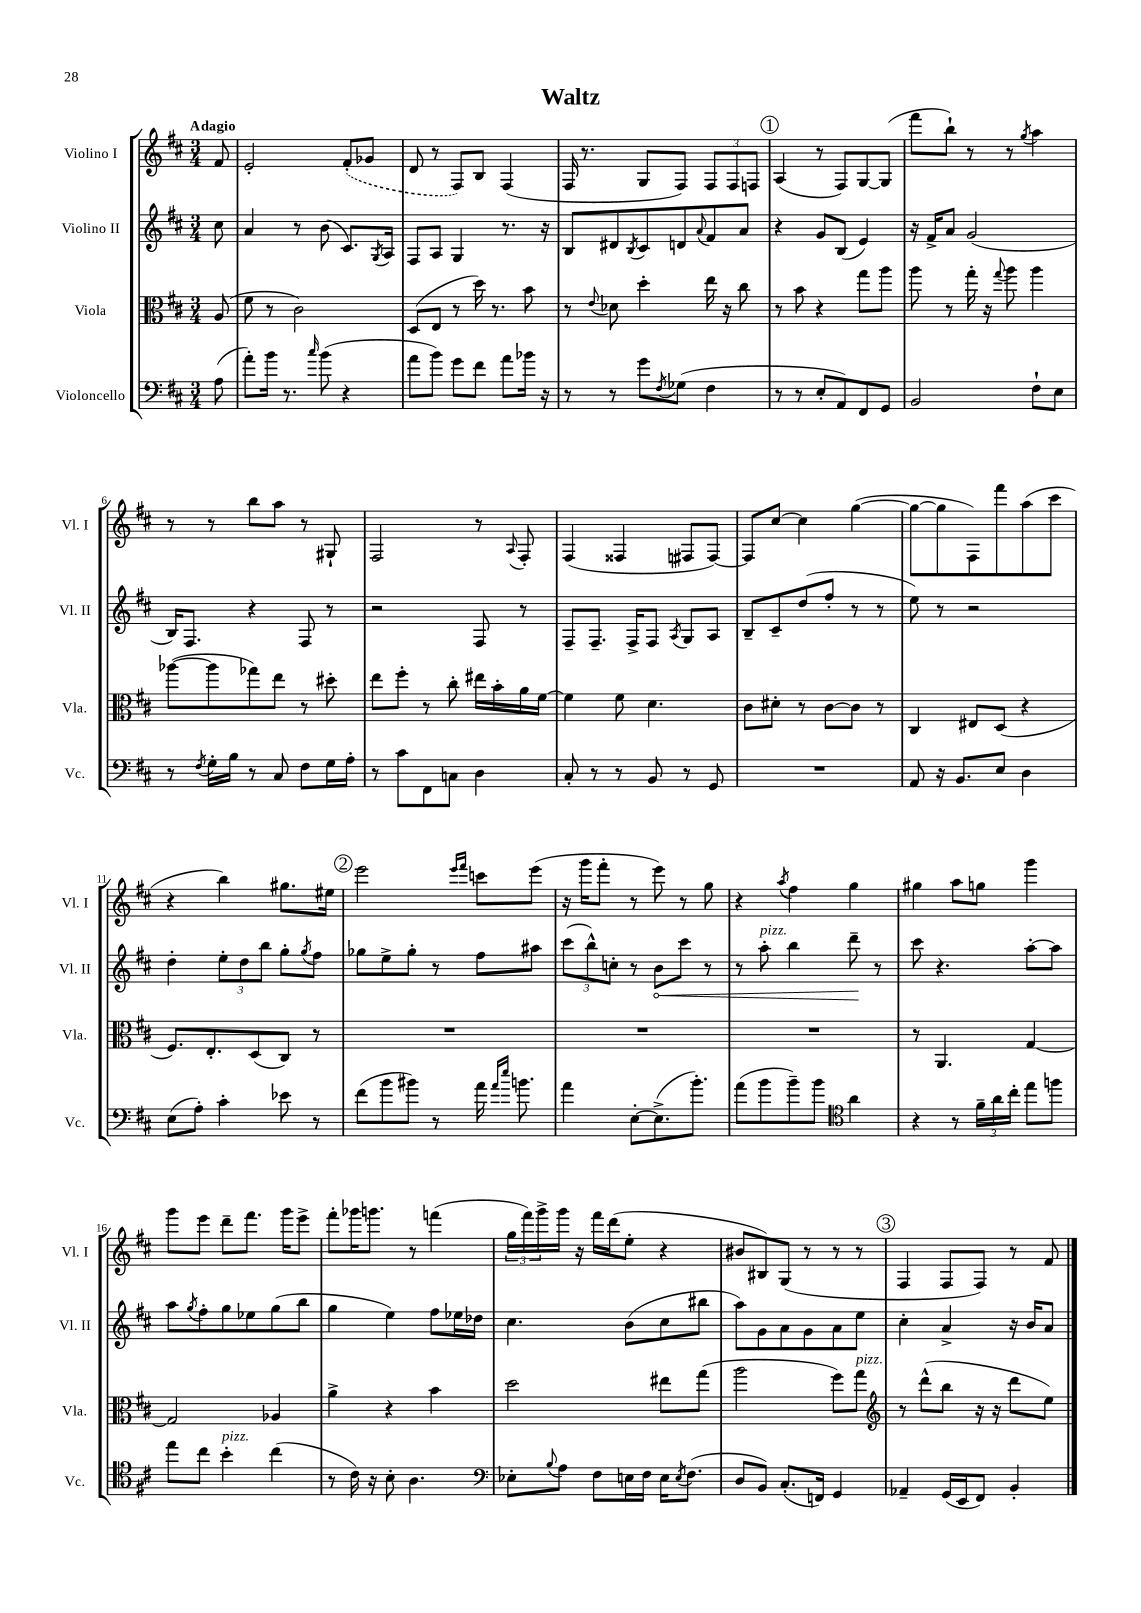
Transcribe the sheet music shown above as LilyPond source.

\header { title = "Waltz" }
<<
\new StaffGroup <<
\new Staff = "s0" \with { instrumentName = "Violino I" shortInstrumentName = "Vl. I" } {
    \clef treble \key d \major \numericTimeSignature \time 3/4 \partial 8 \tempo "Adagio"
    fis'8 |
    e'2-. \once \slurDashed fis'8-.( ges'8 |
    d'8 r8 fis8) b8 fis4( |
    fis16 r8. g8 fis8) \tuplet 3/2 { fis8 fis8 f8 } |
    \mark \markup { \circle "1" } a4( r8 fis8) g8~ g8( |
    fis'''8 b''8-!) r8 r8 \acciaccatura { g''8 } a''4 |
    r8 r8 b''8 a''8 r8 gis8-! |
    fis2 r8 \appoggiatura { a8 } fis8-. |
    fis4( fisis4 fis8 fis8~) |
    fis8 cis''8~ cis''4 g''4~( |
    g''8~ g''8 fis8) fis'''8 a''8( cis'''8 |
    r4 b''4) gis''8. eis''16 |
    \mark \markup { \circle "2" } e'''2 \grace { e'''16 fis'''16 } c'''8 e'''8( |
    r16 g'''16 fis'''8-. r8 e'''8) r8 g''8 |
    r4 \acciaccatura { a''8 } fis''4 g''4 |
    gis''4 a''8 g''8 g'''4 |
    g'''8 e'''8 d'''8-- fis'''8. g'''16 e'''8-> |
    fis'''8-. ges'''16 g'''8. r8 f'''4( |
    \tuplet 3/2 { g''16 fis'''16) g'''16-> } g'''16 r16 fis'''16 d'''16( e''8-. r4 |
    bis'8 bis8) g8( r8 r8 r8 |
    \mark \markup { \circle "3" } fis4 fis8 fis8) r8 fis'8 \bar "|." |
}
\new Staff = "s1" \with { instrumentName = "Violino II" shortInstrumentName = "Vl. II" } {
    \clef treble \key d \major \numericTimeSignature \time 3/4 \partial 8
    cis''8 |
    a'4 r8 b'8( cis'8.) \acciaccatura { g8 } a16 |
    fis8 a8 g4 r8. r16 |
    b8 dis'8 \acciaccatura { b8 } cis'8 d'8 \appoggiatura { a'8 } fis'8 a'8 |
    \mark \markup { \circle "1" } r4 g'8 b8( e'4) |
    r16 fis'16-> a'8 g'2( |
    b16) fis8. r4 fis8 r8 |
    r2 fis8 r8 |
    fis8-- fis8.-- fis16-> fis8 \acciaccatura { a8 } g8 a8 |
    b8-- cis'8-- d''8( fis''8-. r8 r8 |
    e''8) r8 r2 |
    d''4-. \tuplet 3/2 { e''8-. d''8 b''8 } g''8-. \acciaccatura { g''8 } fis''8 |
    \mark \markup { \circle "2" } ges''8 e''8-> ges''8-. r8 fis''8 ais''8 |
    \tuplet 3/2 { cis'''8( b''8-^) c''8-. } r8 \once \override Hairpin.circled-tip = ##t b'8\< cis'''8 r8 |
    r8 a''8-.^\markup { \italic "pizz." } b''4 d'''8--\! r8 |
    cis'''8 r4. a''8~-. a''8 |
    a''8 \acciaccatura { g''8 } fis''8-. g''8 ees''8 g''8( b''8 |
    g''4 e''4) fis''8 ees''16 des''16 |
    cis''4. b'8( cis''8 bis''8 |
    a''8) g'8 a'8 g'8 a'8 e''8 |
    \mark \markup { \circle "3" } cis''4-. a'4-> r16 b'16 a'8 \bar "|." |
}
\new Staff = "s2" \with { instrumentName = "Viola" shortInstrumentName = "Vla." } {
    \clef alto \key d \major \numericTimeSignature \time 3/4 \partial 8
    a8( |
    fis'8 r8 cis'2) |
    d8( e8 r8 d''16) r8. b'8 |
    r8 \appoggiatura { e'8 } des'8 d''4-. e''16 r16 cis''8 |
    \mark \markup { \circle "1" } r8 b'8 r4 g''8 a''8 |
    a''8 r8 g''16-. r16 \appoggiatura { g''8 } a''8 a''4 |
    aes''8~( aes''8 ges''8) e''8 r8 dis''8-. |
    e''8 fis''8-. r8 cis''8-. eis''16 b'16-. a'16 fis'16~ |
    fis'4 fis'8 d'4. |
    cis'8 dis'8-. r8 cis'8~ cis'8 r8 |
    cis4 eis8 d8( r4 |
    fis8.) e8.-. d8( cis8) r8 |
    \mark \markup { \circle "2" } R2. |
    R2. |
    R2. |
    r8 a,4. g4~ |
    g2 aes4 |
    a'4-> r4 b'4 |
    d''2 eis''8 g''8( |
    a''2 fis''8) g''8^\markup { \italic "pizz." } |
    \mark \markup { \circle "3" } \clef treble r8 d'''8-^( b''8 r16 r16 d'''8 e''8) \bar "|." |
}
\new Staff = "s3" \with { instrumentName = "Violoncello" shortInstrumentName = "Vc." } {
    \clef bass \key d \major \numericTimeSignature \time 3/4 \partial 8
    a8( |
    a'8-.) b'16 r8. \grace { cis''16 } b'8( r4 |
    a'8 b'8) g'8 fis'8 a'8 bes'16 r16 |
    r8 r8 g'8 \acciaccatura { fis8 } ges8( fis4 |
    \mark \markup { \circle "1" } r8 r8 e8-. a,8) fis,8 g,8 |
    b,2 fis8-! e8 |
    r8 \acciaccatura { fis8 } g16-. b16 r8 cis8 fis8 g16 a16-. |
    r8 cis'8 fis,8 c8 d4 |
    cis8-. r8 r8 b,8 r8 g,8 |
    R2. |
    a,8 r16 b,8. e8 d4 |
    e8( a8-.) cis'4-. ees'8 r8 |
    \mark \markup { \circle "2" } fis'8( b'8 bis'8) r8 a'16 \grace { a'16 e''16 } b'8. |
    a'4 e8~-. e8.->( b'8.-.) |
    a'8( b'8 b'8--) b'8 \clef tenor a'4 |
    r4 r8 \tuplet 3/2 { fis'16-- a'16 cis''16-. } e''8 f''8 |
    e''8 cis''8 b'4-.^\markup { \italic "pizz." } cis''4( |
    r8 cis'16) r16 b8-. a4. |
    \clef bass ees8-. \appoggiatura { b8 } a8 fis8 e16 fis16 e16 \acciaccatura { e8 } fis8.( |
    d8 b,8) cis8.-.( f,16) g,4 |
    \mark \markup { \circle "3" } aes,4-- g,16( e,16 fis,8) b,4-. \bar "|." |
}
>>
>>
